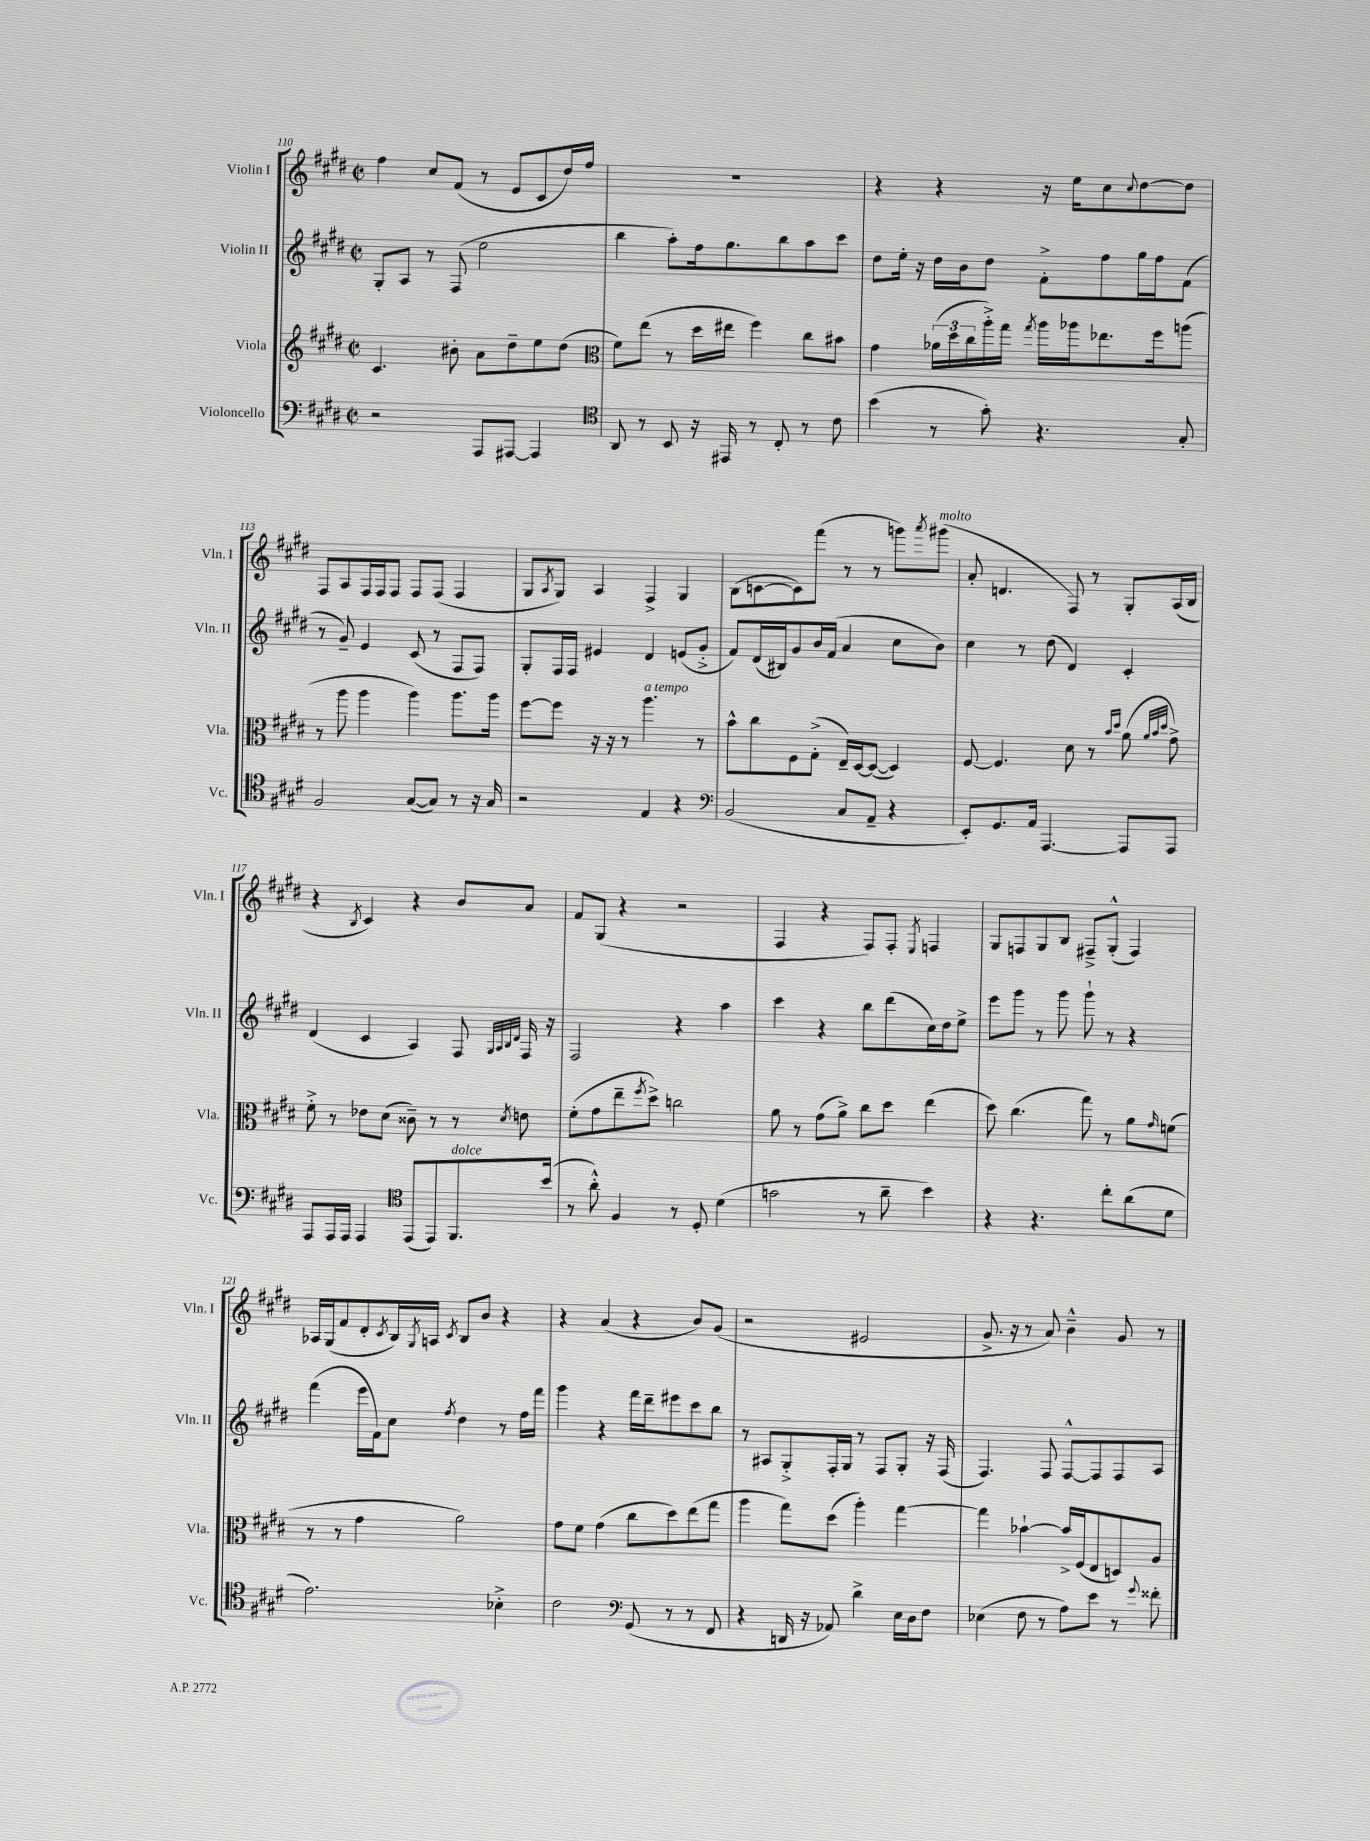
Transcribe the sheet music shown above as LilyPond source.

<<
\new StaffGroup <<
\new Staff = "s0" \with { instrumentName = "Violin I" shortInstrumentName = "Vln. I" } {
    \clef treble \key e \major \defaultTimeSignature \time 2/2
    fis''4 cis''8 fis'8( r8 e'8 cis'8 dis''16) fis''16 |
    R1 |
    r4 r4 r16 e''16 cis''8 \appoggiatura { cis''8 } dis''8~ dis''8 |
    fis8 a8 fis16 fis16 fis8 fis8 fis8( fis4 |
    gis8 \acciaccatura { a8 } gis8) a4 fis4-> gis4 |
    b8( c'8~ c'8) fis'''8( r8 r8 g'''8) \acciaccatura { a'''8 } gis'''8^\markup { \italic "molto" }( |
    a'8-. d'4. fis8) r8 gis8-. a16( b16 |
    r4 \acciaccatura { b8 } cis'4) r4 b'8 a'8 |
    fis'8 gis8( r4 r2 |
    fis4 r4 fis8) fis8-. \acciaccatura { e8 } f4 |
    gis8 f8 gis8 b8 fis8---> gis8-.-^( fis4) |
    aes16 gis16( fis'8 dis'8-. \acciaccatura { cis'8 } b16) \acciaccatura { gis8 } a16 \acciaccatura { cis'8 } b8 b'8 r4 |
    r4 a'4( r4 b'8) gis'8( |
    r2 eis'2 |
    gis'8.-> r16 r8 a'8) b'4---^ gis'8 r8 \bar "|." |
}
\new Staff = "s1" \with { instrumentName = "Violin II" shortInstrumentName = "Vln. II" } {
    \clef treble \key e \major \defaultTimeSignature \time 2/2
    gis8-. a8 r8 fis8( e''2 |
    b''4 a''8-.) fis''16 gis''8. b''8 a''8 cis'''8 |
    dis''8 e''16-. r16 dis''16 b'16 dis''8 fis'8-.-> fis''8 gis''16 fis''16 fis'8( |
    r8 gis'8--) e'4 cis'8( r8 fis8 fis8) |
    gis8-. fis16 fis16 eis'4 dis'4 e'8( gis'8-.-> |
    fis'8) dis'16( bis16) gis'8 b'16 fis'16( a'4 cis''8 b'8) |
    cis''4 r8 dis''8( dis'4) cis'4-. |
    dis'4( cis'4 a4) fis8 \grace { gis32 a32 b32 dis'32 } fis16 r16 |
    fis2 r4 a''4 |
    cis'''4 r4 b''8 dis'''8( cis''16) dis''16 e''8-> |
    e'''8 gis'''8 r8 gis'''8 gis'''8-! r8 r4 |
    fis'''4( e'''16 fis'16) cis''8 \acciaccatura { fis''8 } dis''4 r8 fis''16 fis'''16 |
    gis'''4 r4 fis'''16 dis'''16-- eis'''8 cis'''8 b''8 |
    r8 ais8 gis8-.-> fis16-. gis16 r8 fis8 gis8-. r16 fis16( |
    fis4.) fis8 fis8~-^ fis8 fis8 a8 \bar "|." |
}
\new Staff = "s2" \with { instrumentName = "Viola" shortInstrumentName = "Vla." } {
    \clef treble \key e \major \defaultTimeSignature \time 2/2
    cis'4. bis'8-. a'8 dis''8-- e''8 dis''8( |
    \clef alto fis'8) e''8( r8 dis''16 eis''16 fis''4) cis''8 bis'8 |
    gis'4 \tuplet 3/2 { aes'16( dis''16 cis''16 } a''16-.->) gis''16 \acciaccatura { gis''8 } a''16 aes''16 ees''8. fis''16 a''8( |
    r8 a''8 a''4 a''4) a''8. a''16 |
    fis''8~ fis''8 r16 r16 r8 a''4.^\markup { \italic "a tempo" } r8 |
    b'8-^ cis''8 fis8 gis8-.->( e16--) dis16~ dis8~( dis4) |
    fis8~ fis4. dis'8 r8 \grace { b'16 dis''16 } a'8( \grace { a'32 b'32 dis''32 } gis'8->) |
    fis'8-.-> r8 ees'8 dis'8( cisis'8--) r8 r8 \acciaccatura { dis'8 } e'8 |
    fis'8-.( gis'8 e''8-- \acciaccatura { fis''8 } dis''8->) c''2 |
    a'8 r8 gis'8( a'8->) cis''8 dis''8 e''4( |
    dis''8) cis''4.( gis''8) r8 a'8 \grace { gis'16 } f'8( |
    r8 r8 gis'4 a'2) |
    gis'8 fis'8 gis'4( cis''8 dis''8) e''8( gis''8 |
    a''4 gis''8) dis''8( a''4-.) gis''4~ |
    gis''4 bes'4~-! bes'16-> fis16( e8 d8) a8 \bar "|." |
}
\new Staff = "s3" \with { instrumentName = "Violoncello" shortInstrumentName = "Vc." } {
    \clef bass \key e \major \defaultTimeSignature \time 2/2
    r2 a,,8 ais,,8~ ais,,4 |
    \clef tenor a,8 r8 b,8 r16 eis,16 r8 cis8-. r8 cis'8 |
    b'4( r8 gis'8-.) r4. gis8-. |
    fis2 gis8~( gis8) r8 r16 gis16 |
    r2 e4 r4 |
    \clef bass b,2( cis8 a,8-- r4 |
    e,8-.) gis,8. a,16 a,,4.~ a,,8 a,,8 |
    a,,8 a,,16 a,,16 a,,4 \clef tenor e,8( e,8) fis,8.^\markup { \italic "dolce" } b'16( |
    r8 a'8-.-^) fis4 r8 dis8-. dis'4( |
    g'2 r8 a'8-- b'4) |
    r4 r4. cis''8-. a'8( dis'8 |
    e'2.) bes4-.-> |
    cis'2 \clef bass gis,8( r8 r8 fis,8 |
    r4 d,16 r16 aes,8) dis'4-> e16 dis16 fis8 |
    ees4( fis8 r8 a8) e'8 r8 \appoggiatura { gis'8 } fisis'8-. \bar "|." |
}
>>
>>
\layout { \context { \Score currentBarNumber = #110 } }
